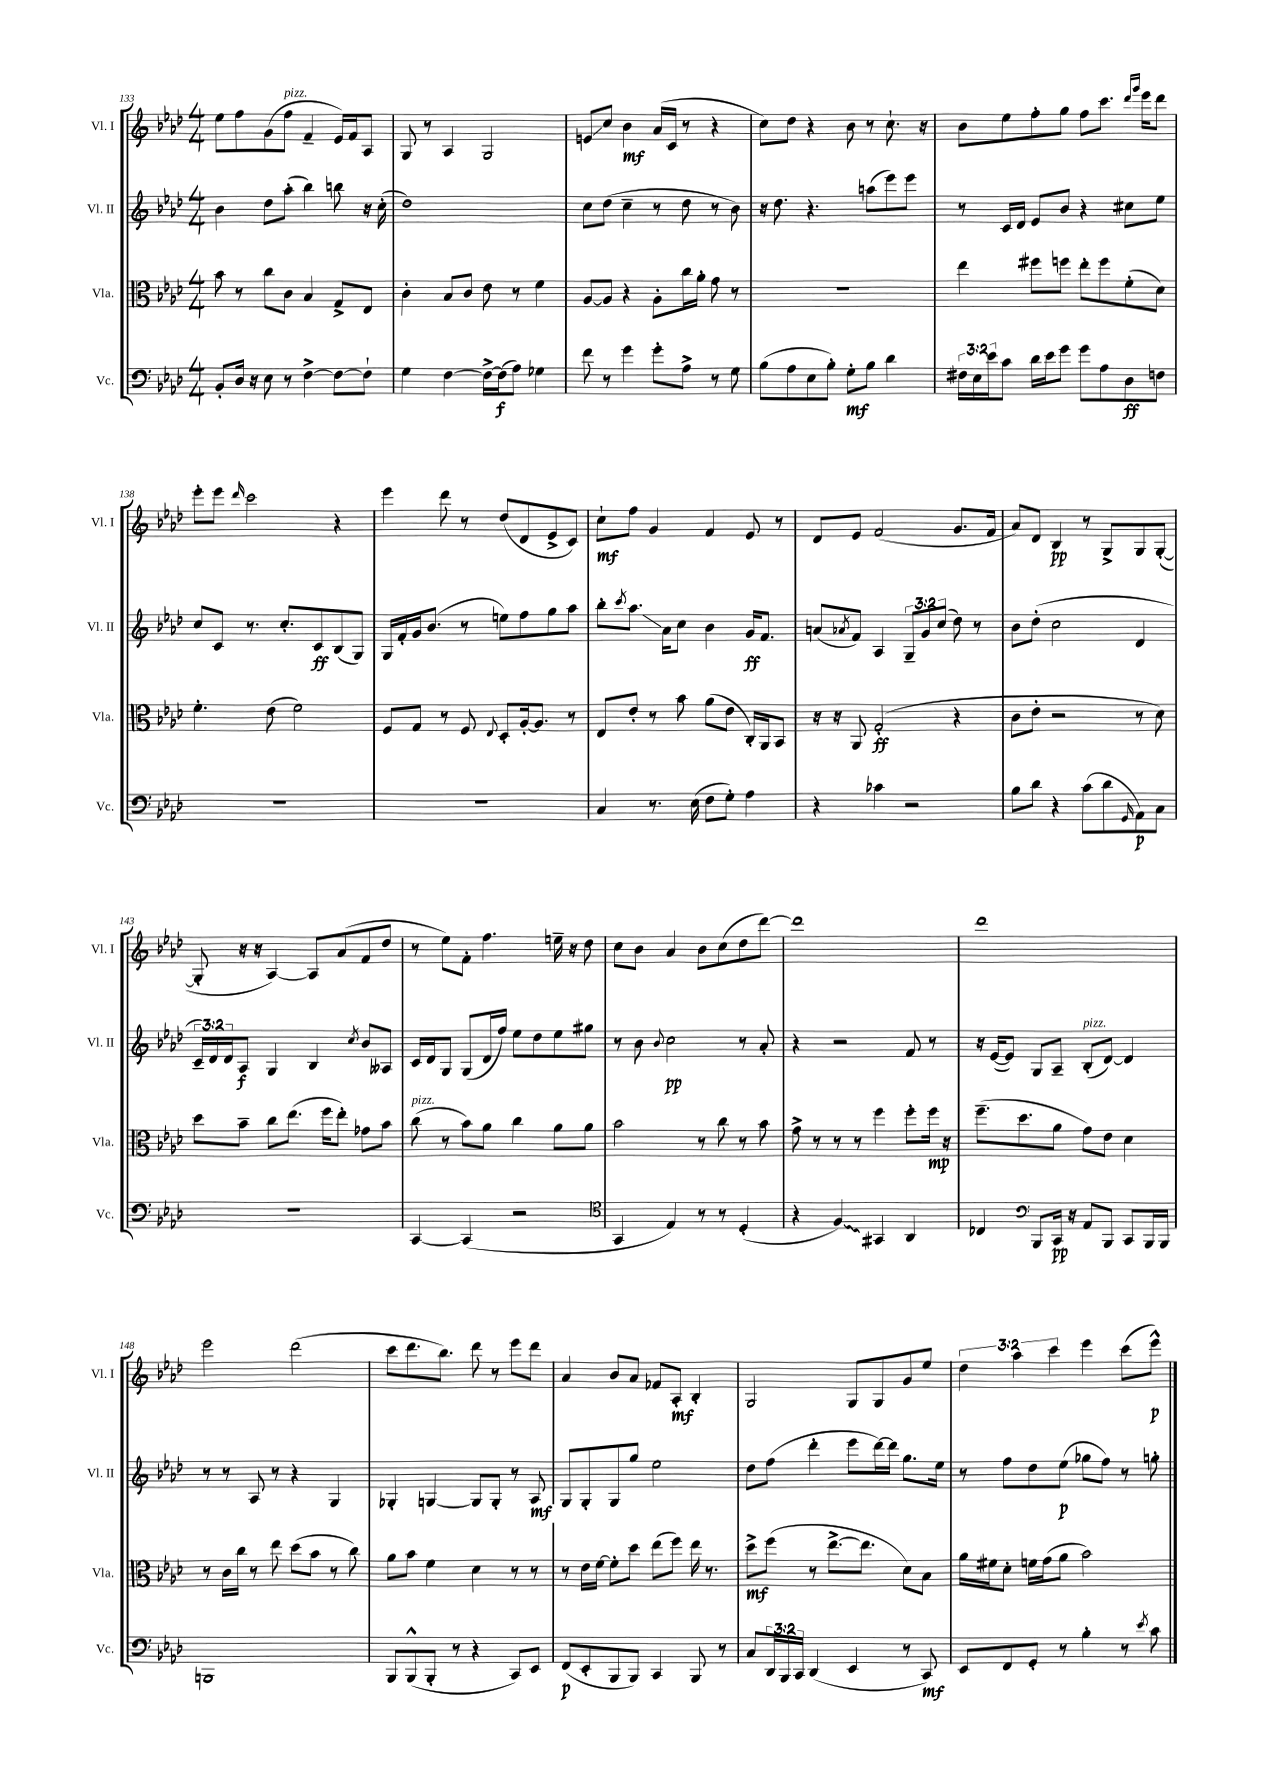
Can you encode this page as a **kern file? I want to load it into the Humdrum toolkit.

**kern	**kern	**kern	**kern
*staff4	*staff3	*staff2	*staff1
*clefF4	*clefC3	*clefG2	*clefG2
*k[b-e-a-d-]	*k[b-e-a-d-]	*k[b-e-a-d-]	*k[b-e-a-d-]
*M4/4	*M4/4	*M4/4	*M4/4
8BB-'	8b-	4b-	8ee-
16D-	8r	.	8ff
16r	.	.	.
8E-	8cc	8dd-	(8g
8r	8c	(8aa-'	8ff
[4F^	4B-	4bb-)	4f~
8F_	8G^	8bb	16e-)
.	.	.	16f
8F`]	8E-	16r	8A-
.	.	(16cc'	.
=	=	=	=
4G	4c'	1dd-)	8G
.	.	.	8r
[4F	8B-	.	4A-
.	8c	.	.
16F^_	8e-	.	2G
(16F]	.	.	.
8A-)	8r	.	.
4G-	4f	.	.
=	=	=	=
8f	[8A-	8cc	8e
8r	8A-]	(8dd-	8cc
4g	4r	4cc~	4b-
8g'	8A-'	8r	(16a-
.	.	.	16c
8A-^	16cc	8dd-	8r
.	16a-'	.	.
8r	8g	8r	4r
8G	8r	8b-)	.
=	=	=	=
(8B-	1r	16r	8cc)
.	.	8.dd-	.
8A-	.	.	8dd-
8E-	.	4.r	4r
8B-')	.	.	.
8G'	.	.	8b-
8B-	.	(8aa	8r
4d-	.	8eee-)	8.cc`
.	.	8eee-	.
.	.	.	16r
=	=	=	=
24F#	4ee-	8r	8b-
24E-	.	.	.
24e-	.	.	.
8c	.	16c	8ee-
.	.	16d-	.
16d-	8ff#	8e-	8ff'
16e-	.	.	.
8g	8ff	8b-	8gg
8g	8ee-'	4r	8ff
8A-	8ff	.	8.ccc
8D-	(8f'	8cc#	.
.	.	.	16qqddd-
.	.	.	16qqggg
.	.	.	16eee-
8F	8d-)	8ee-	8ddd-
=	=	=	=
1r	4.f'	8cc	8eee-'
.	.	8c	8eee-
.	.	.	16qqddd-
.	.	8.r	2ccc
.	(8e-	.	.
.	.	8.cc'	.
.	2f)	.	.
.	.	8c	.
.	.	(8B-	4r
.	.	8G)	.
=	=	=	=
1r	8F	16G	4eee-
.	.	16f'	.
.	8G	16g	.
.	.	(8.b-	.
.	8r	.	8ddd-
.	8F	8r	8r
.	8qqE-	.	.
.	8D-'	8ee)	(8dd-
.	[16A-'	8ff	8d-
.	8.A-]	.	.
.	.	8gg	8e-^
.	8r	8aa-	8c)
=	=	=	=
4C	8E-	8bb-'	8cc`
.	.	8qccc	.
.	8e-'	8.aa-	8ff
8.r	8r	.	4g
.	.	16a-	.
.	8b-	8cc	.
(16E-	.	.	.
8F	(8a-	4b-	4f
8G')	8e-	.	.
4A-	16C')	16g	8e-
.	16AA-	8.f	.
.	8BB-	.	8r
=	=	=	=
4r	16r	(8a	8d-
.	16r	.	.
.	.	8qa-	.
.	8AA-	8f)	8e-
4c-	(2G'	4A-	(2f
2r	.	12G~	.
.	.	12g	.
.	.	(12cc	.
.	4r	8dd-)	8.g
.	.	8r	.
.	.	.	16f
=	=	=	=
8B-	8c	8b-	8a-)
8d-	8e-'	(8dd-'	8d-
4r	2r	2cc	4B-
(8c	.	.	8r
8d-	.	.	8G^
16qqGG	.	.	.
8AA-)	8r	4d-	8G
8C	8d-)	.	([8G'
=	=	=	=
1r	8dd-	24c~)	8G']
.	.	24d-	.
.	.	24d-	.
.	8b-~	8A-	16r
.	.	.	16r
.	8cc	4G	[4A-)
.	(8.ee-	.	.
.	.	4B-	8A-]
.	16ff	.	.
.	8ee-')	.	(8a-
.	.	8qcc	.
.	8g-	8b-	8f
.	8b-	8A--	8dd-
=	=	=	=
[4CC	(8cc	16c	8r
.	.	16d-	.
.	8r	8G	8ee-)
(4CC]	8b-)	(8G	8f'
.	8a-	16d-	4.ff
.	.	16ff)	.
2r	4cc	8ee-	.
.	.	8dd-	.
.	8a-	8ee-	16ee~
.	.	.	16r
.	8a-	8gg#	8dd-
=	=	=	=
*clefC4	*	*	*
4GG	2b-	8r	8cc
.	.	8b-	8b-
.	.	8qqb-	.
4E-)	.	2cc	4a-
8r	8r	.	8b-
8r	8cc	.	(8cc
(4D-'	8r	8r	8dd-
.	8b-	8a-'	[8ddd-)
=	=	=	=
4r	8g^	4r	1ddd-]
.	8r	.	.
4F)	8r	2r	.
.	8r	.	.
4GG#	4ff	.	.
4AA-	8ff'	8f	.
.	16ff	8r	.
.	16r	.	.
=	=	=	=
4C-	(8.ff~	16r	1ddd-
.	.	([16e-	.
.	.	8e-])	.
.	8.dd-	.	.
*clefF4	*	*	*
8BBB-	.	8G	.
16CC	8a-	8A-~	.
16r	.	.	.
8AA-	8g)	(8B-'	.
8BBB-	8e-	[8d-)	.
8CC	4d-	4d-]	.
16BBB-	.	.	.
16BBB-	.	.	.
=	=	=	=
1BBB	8r	8r	2eee-
.	16c	8r	.
.	16cc	.	.
.	8r	8A-	.
.	8ee-	8r	.
.	(8dd-	4r	(2ddd-
.	8b-	.	.
.	8r	4G	.
.	8cc)	.	.
=	=	=	=
8BBB-	8a-	4G-'	8ccc
(8BBB-^^	8b-	.	8.ddd-
8BBB-'	4f	[4G	.
.	.	.	8.bb-)
8r	.	.	.
4r	4d-	8G]	8ddd-
.	.	8G'	8r
8CC)	8r	8r	8eee-
8EE-	8r	8A-	8ddd-
=	=	=	=
(8FF	8r	8G	4a-
8EE-'	16e-	8G'	.
.	[16f	.	.
8BBB-	8f']	8G	8b-
8BBB-)	8dd-	8gg	8a-
4CC	(8ee-	2ee-	8f-
.	8ff)	.	8A-'
8BBB-	16ee-	.	4B-'
.	8.r	.	.
8r	.	.	.
=	=	=	=
8C	8dd-^	8dd-	2G
24DD-	(8ff	(8ff	.
24BBB-	.	.	.
24CC	.	.	.
(4DD-	8r	4ddd-'	.
.	[8.ee-^	.	.
4EE-	.	8eee-	8G
.	8.ee-]	.	.
.	.	[16ddd-)	8G
.	.	16ddd-]	.
8r	8d-)	8.gg	8g
8CC)	8B-	.	8ee-
.	.	16ee-	.
=	=	=	=
8EE-	16a-	8r	6dd-
.	16f#	.	.
8FF	8d-'	8ff	.
.	.	.	6aa-
8GG'	16f	8dd-	.
.	(16g	.	.
.	.	.	6ccc
8r	8a-	(8ee-	.
4B-'	2b-)	8gg-	4eee-
.	.	8ff)	.
8r	.	8r	(8ccc
8qe-	.	.	.
8c	.	8gg'	8eee-^^)
==	==	==	==
*-	*-	*-	*-
